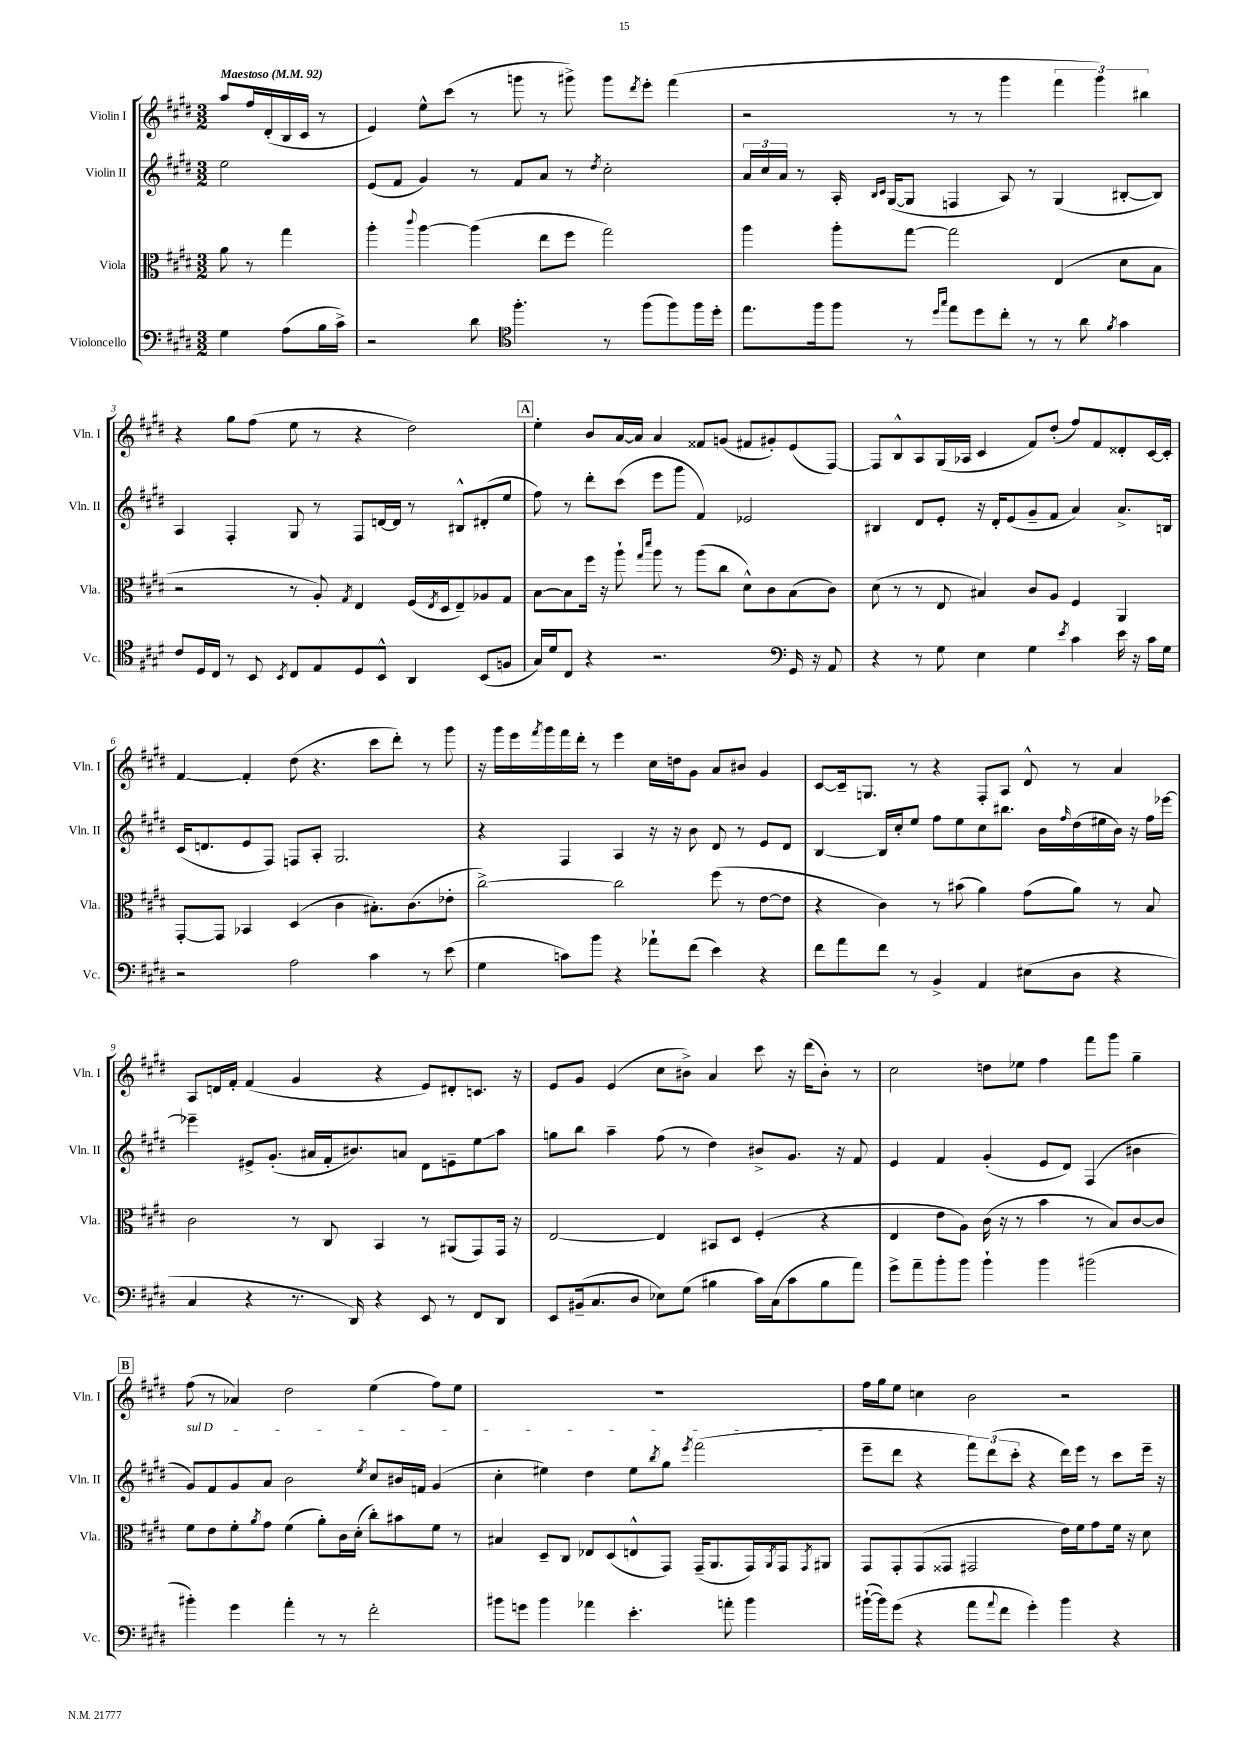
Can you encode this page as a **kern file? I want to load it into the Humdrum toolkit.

**kern	**kern	**kern	**kern
*staff4	*staff3	*staff2	*staff1
*clefF4	*clefC3	*clefG2	*clefG2
*k[f#c#g#d#]	*k[f#c#g#d#]	*k[f#c#g#d#]	*k[f#c#g#d#]
*M3/2	*M3/2	*M3/2	*M3/2
*MM92	*MM92	*MM92	*MM92
4G#	8a	2ee	8aa
.	8r	.	16ff#
.	.	.	(16d#'
(8A	4gg#	.	16B
.	.	.	16c#
16B	.	.	8r
16c#^)	.	.	.
=	=	=	=
2r	4aa'	(8e	4e)
.	.	8f#	.
.	8qqccc#	.	.
.	[4aa	4g#)	8ee^^
.	.	.	(8ccc#
8d#	(4aa]	8r	8r
*clefC4	*	*	*
4.ff#'	.	8f#	8ggg
.	8ee	8a	8r
.	8ff#	8r	8ggg#^)
.	.	8qdd#	.
8r	2gg#)	2cc#'	8ggg#
.	.	.	8qddd#
(8ff#	.	.	8eee'
8ff#)	.	.	(4fff#
16ff#	.	.	.
16dd#'	.	.	.
=	=	=	=
8.ee	4aa	24a	2r
.	.	24cc#	.
.	.	24a	.
.	.	8r	.
16ff#	.	.	.
8ff#	8aa'	16A'	.
.	.	16qqB	.
.	.	16qqc#	.
.	.	([16G#	.
8r	[8gg#	8G#]	.
16qqdd#	.	.	.
16qqgg#	.	.	.
8ee	2gg#]	4F	8r
8dd#	.	.	8r
8cc#'	.	8A)	4ggg#
8r	.	8r	.
8r	(4E	(4G#	6fff#
8a	.	.	.
.	.	.	6ggg#)
8qf#	.	.	.
4g#	8d#	[8B#'	.
.	.	.	6bb#
.	8B	8B#])	.
=	=	=	=
8c#	2r	4A	4r
16D#	.	.	.
16C#	.	.	.
8r	.	4F#'	8gg#
8BB	.	.	(8ff#
8qBB	.	.	.
8C#	8r	8G#	8ee
8E	8A')	8r	8r
.	8qG#	.	.
8D#	4E	8F#	4r
8BB^^	.	[16d	.
.	.	16d]	.
4AA	(16F#	8r	2dd#)
.	8qE	.	.
.	16D#	.	.
.	8E~)	8B#^^	.
(8BB	8A-	(8d#'	.
8F	8G#	8ee	.
=	=	=	=
16G#)	[8B	8ff#)	4ee'
16d#	.	.	.
8C#	8B]	8r	.
4r	16ff#	8ddd#'	8b
.	16r	.	.
.	8aa`	(8ccc#	[16a
.	.	.	16a]
.	16qqgg#	.	.
.	16qqddd#	.	.
2.r	8aa	8eee	4a
.	8r	8ggg#	.
.	(8aa	4f#)	8f##
.	8cc#	.	(8g
.	8d#^^)	2e-	8f#
.	8c#	.	8g#')
*clefF4	*	*	*
16GG#	(8B	.	(8e
16r	.	.	.
8AA	8c#)	.	[8F#)
=	=	=	=
4r	(8d#	4B#	8F#]
.	8r	.	8B^^
8r	8r	8d#	8A
8G#	8E	8e'	(16G#
.	.	.	16A-
4E	4B#)	16r	4c#
.	.	16d#'	.
.	.	(8e	.
4G#	8c#	8g#~	8f#)
.	8A	8f#	(8dd#'
8qe	.	.	.
4c#	4F#	4a)	8ff#)
.	.	.	8f#
16e	4AA	8.a^	8d##'
16r	.	.	.
16c#	.	.	[16c#
16G#	.	16B	16c#']
=	=	=	=
2r	[8GG#'	(16c#	[4f#
.	.	8.d	.
.	8GG#]	.	.
.	4BB-	8e	4f#']
.	.	8F#)	.
2A	(4D#	8F	(8dd#
.	.	8A'	4.r
.	4c#	2.G#	.
4c#	8.B#')	.	8ccc#
.	.	.	8ddd#')
.	(8.c#	.	.
8r	.	.	8r
(8e	8e-'	.	8ggg#
=	=	=	=
4G#	[2cc#^)	4r	16r
.	.	.	16ggg#
.	.	.	16eee
.	.	.	8qfff#
.	.	.	16ggg#
8c)	.	4F#	16fff#
.	.	.	16ddd#'
8b	.	.	8r
4r	2cc#]	4A	4eee
8a-`	.	16r	16cc#
.	.	16r	16dd
(8f#	.	8b	8g#
4e)	(8ff#	8d#	8a
.	8r	8r	8b#
4r	[8e	8e	4g#
.	8e]	8d#	.
=	=	=	=
8f#	4r	[4B	[8c#
8a	.	.	16c#~]
.	.	.	8.G
8f#	4c#)	16B]	.
.	.	16cc#'	.
8r	.	8ee	8r
4BB^	8r	8ff#	4r
.	(8b#	8ee	.
4AA	4a)	8cc#	8F#'
.	.	8.bb#	8A
(8E#	(8g#	.	8d#^^
.	.	16b	.
.	.	16qqff#	.
8D#	8a)	(16dd#	8r
.	.	16ee#	.
4r	8r	16b)	4a
.	.	16r	.
.	8B	16ff#	.
.	.	[16eee-	.
=	=	=	=
4C#	2c#	4eee-~]	8A
.	.	.	16d
.	.	.	16f#'
4r	.	8e#^	(4f#
.	.	(8.g#'	.
8.r	8r	.	4g#
.	.	16a#	.
.	8C#	16f#'	.
16DD#)	.	8.b#)	.
4r	4BB	.	4r
.	.	8a	.
8EE	8r	8d#	8e)
8r	(8AA#	8e~	8d#'
8FF#	8GG#)	8ee	8.c
8DD#	16GG#	8aa	.
.	16r	.	16r
=	=	=	=
8EE	[2E	8gg	8e
(16BB#~	.	8bb	8g#
8.C#	.	.	.
.	.	4aa~	(4e
8D#	.	.	.
8E-)	4E]	(8ff#	8cc#
(8G#	.	8r	8b#^)
4B#	8BB#	4dd#)	4a
.	8D#	.	.
16c#)	(4F#'	8b#^	8ccc#
(16C#	.	.	.
8c#	.	8.g#	16r
.	.	.	(16ddd#
8B#	4r	.	8b#')
.	.	16r	.
8a)	.	8f#	8r
=	=	=	=
8g#^	4E	4e	2cc#
8a~	.	.	.
8b'	8e	4f#	.
8b	8A)	.	.
4b`	(16c#	(4g#'	8dd
.	16r	.	.
.	8r	.	8ee-
4b	4b	8e	4ff#
.	.	8d#)	.
(2b#	8r	(4F#	8fff#
.	8B)	.	8ggg#
.	[8c#	4b#	4gg#~
.	8c#]	.	.
=	=	=	=
4b#')	8f#	8g#)	(8ff#
.	8e	8f#	8r
4g#	8f#'	8g#	4a-)
.	8qa	.	.
.	8g#	8a	.
4a'	(4f#	2b	2dd#
8r	8a')	.	.
8r	16c#	.	.
.	(16d#'	.	.
.	.	8qee	.
2f#'	8cc#')	8cc#	(4ee
.	8b#	16b#	.
.	.	16f	.
.	8f#	(4g#	8ff#)
.	8r	.	8ee
=	=	=	=
8b#	4B#	4cc#'	1.r
8g	.	.	.
4b#	8D#~	4ee#)	.
.	8C#	.	.
4a-	8E-	4dd#	.
.	(8D#	.	.
4.e'	8E^^	8ee#	.
.	.	8qbb	.
.	8GG#)	8gg#	.
.	.	8qeee	.
.	(16GG#~	(2fff#	.
.	8.AA	.	.
8a'	.	.	.
4b#	16GG#)	.	.
.	8qAA	.	.
.	16GG#	.	.
.	8qGG#	.	.
.	8AA#	.	.
=	=	=	=
([16b#`	8GG#	8eee~	16ff#
16b#])	.	.	16gg#
(8g#	8GG#'	8ddd#	8ee
4r	(8GG#	4r	4cc
.	8GG##	.	.
8a	2GG#	12fff#)	2b
.	.	(12ddd#	.
8qqa	.	.	.
8f#	.	.	.
.	.	12ccc#'	.
4g#')	.	4r	.
4b#	16e)	16ddd#)	2r
.	16f#	16eee	.
.	8g#	8r	.
4r	16f#	8ccc#	.
.	16r	.	.
.	8d#	16eee~	.
.	.	16r	.
==	==	==	==
*-	*-	*-	*-
